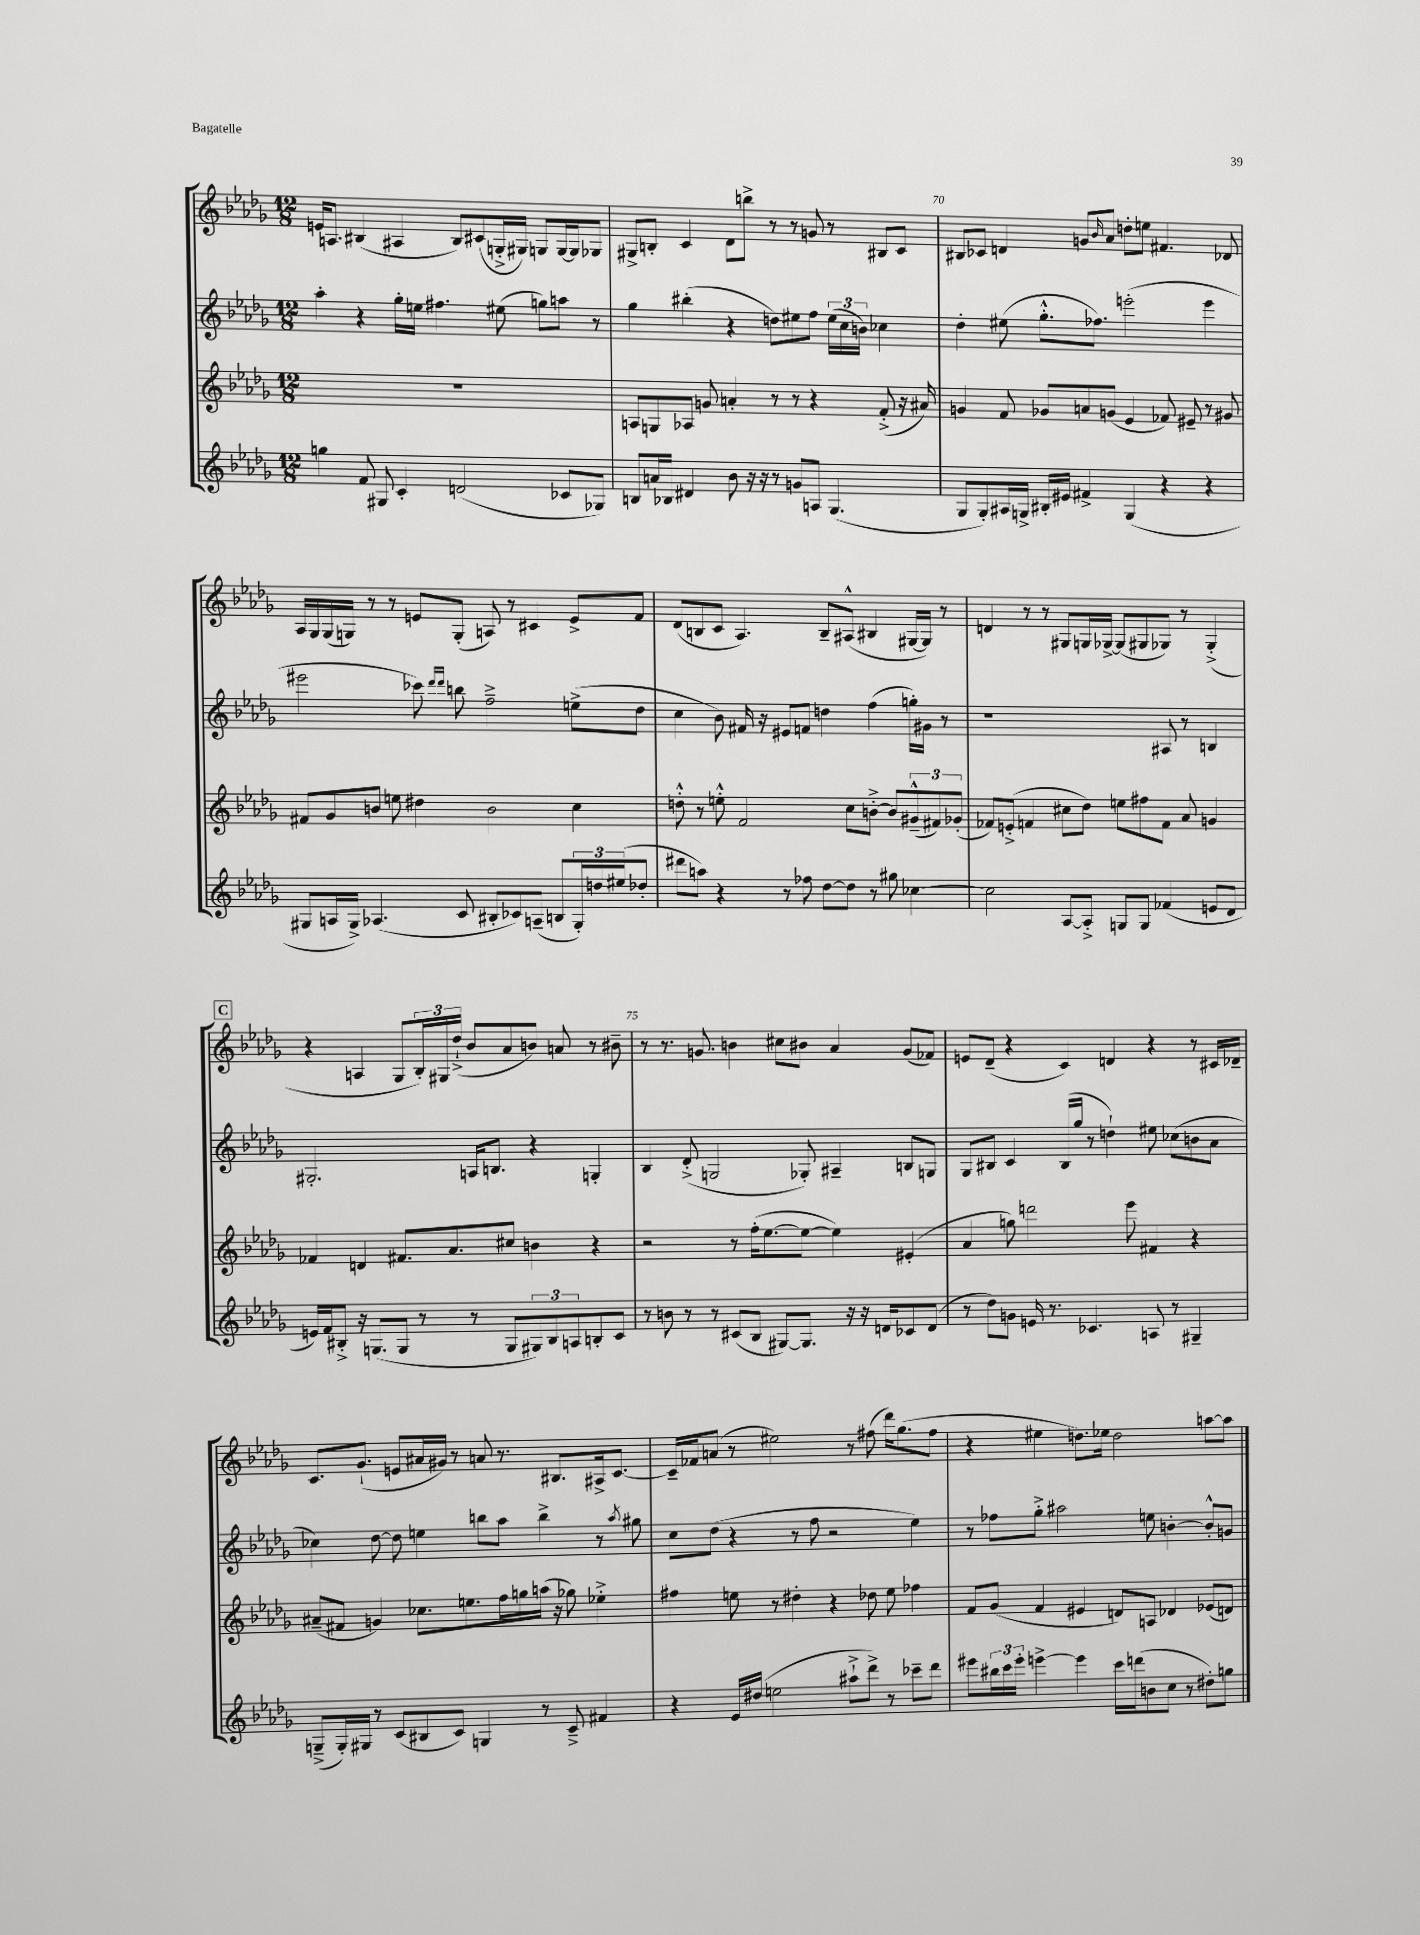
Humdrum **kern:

**kern	**kern	**kern	**kern
*staff4	*staff3	*staff2	*staff1
*clefG2	*clefG2	*clefG2	*clefG2
*k[b-e-a-d-g-]	*k[b-e-a-d-g-]	*k[b-e-a-d-g-]	*k[b-e-a-d-g-]
*M12/8	*M12/8	*M12/8	*M12/8
4gg\	1.r	4aa-'\	16e/LK
.	.	.	8.A/J
8f/	.	4r	(4B#/
8G#/	.	.	.
4c'/	.	16gg-'\LL	4A#/
.	.	16ee\JJ	.
.	.	4.ff#\	.
(2d/	.	.	8B#/L)
.	.	.	(8c#/
.	.	(8ee#\	16G'^/L
.	.	.	16G#/JJ)
.	.	8gg\L)	8G/L
8c-/L	.	8aa\J	[16G/L
.	.	.	16G/]J
8G-/J)	.	8r	8G-/J
=	=	=	=
8B/L	8A/L	4gg-\	8G#^/L
16a/L	8G/	.	8B'/J
16B-/JJ	.	.	.
4d#/	8A-/J	(4bb#'\	4c/
.	8g/	.	.
8b-\	4a'/	4r	8d-\L
16r	.	.	8bb^\J
16r	.	.	.
8r	8r	8dd\L)	8r
8g/L	8r	8ee#\	8r
8A/J	4r	8ff\J	8g/
(4.G-/	.	(24ee#\LL	8r
.	.	24cc\	.
.	.	24b\JJ)	.
.	(8f'^/	4cc-\	8B#/L
.	16r	.	8c/J
.	16a#/)	.	.
=	=	=	=
8G-/L	4g/	4dd-'\	8B#/L
8G-'/)	.	.	8c-/J
16A#/L	8f/	(8ee#\	4d/
16G^/JJ	.	.	.
16B#'/LL	8g-/L	8.gg-'^^\L	.
16e#/JJ	.	.	.
4f#^/	8a/	.	8g/L
.	.	8.ff-\J)	.
.	.	.	16qqb-/
.	(8g/J	.	8a-/J
(4G/	4e-/	(2eee'\	8dd'\L
.	.	.	8ee\J
4r	8f-/)	.	4.f#/
.	8e#~/	.	.
4r	8r	4eee\	.
.	8g#/	.	8d-/
=	=	=	=
8G#/L	8f#/L	2eee#\	16A-/LL
.	.	.	16G-/
16A/L	8g-/	.	(16G-/
16G#^/JJ)	.	.	16G/JJ)
(4.A-/	8b/J	.	8r
.	8ee\	.	8r
.	4dd#\	8ccc-\)	8e/L
.	.	16qqddd-/LL	.
.	.	16qqddd-/JJ	.
8c/	.	8bb\	(8G'/J
8B#'/L	2b\	2ff~^\	8A/)
8c-/)	.	.	8r
(8A~/J	.	.	4c#/
8B/L	.	.	.
24G#'/L)	4cc\	(8ee^\L	8e^/L
24dd/	.	.	.
(24ee#/J	.	.	.
8dd-'/J	.	8dd-\J	8f/J
=	=	=	=
8ddd#\L	8dd'^^\	4cc\	(8d-/L
8aa\J)	8r	.	8B/
4r	8ee'^^\	8b-\)	8c/J
.	2f/	16f#/	4.A-/)
.	.	16r	.
8r	.	8e#/L	.
8ff-\	.	8f/J	.
[8dd-\L	.	4dd\	8B~/L
8dd-\]J	8cc\L	.	(8A#^^/J
8r	[8b'^\J	(4ff\	4B#/
8gg#\	8b/]L	.	.
[4cc-\	(12g#~^^/	16gg'\LL)	[16G#/LL
.	.	16g#\JJ	16G#/]JJ)
.	12f#/)	.	.
.	.	8r	8r
.	(12g-'/J	.	.
=	=	=	=
2cc-\]	8f-/L)	1r	4d/
.	(8e'^/J	.	.
.	4f/	.	8r
.	.	.	8r
[8A-/L	8cc#\L	.	8G#/L
8A-'^/]J	8dd-\J)	.	16G/L
.	.	.	[16G-^/JJ
8G/L	8ee\L	.	(8G-/]L
8G/J	8ff#\	.	8G#/
(4f-/	8f\J	8A#/	8G-/J)
.	8a-/	8r	8r
8e/L	4g/	4B/	(4G-'^/
8d-/J	.	.	.
=	=	=	=
16e/LL)	4f-/	2.G#'/	4r
16f/J	.	.	.
8B#'^/J	.	.	.
16r	4d/	.	4A/
(8.G/L	.	.	.
8G/J	8.f#/L	.	8G-/L
8r	.	.	24B-'/L)
.	.	.	24G#/
.	8.a-/	.	.
.	.	.	(24dd-`^/JJ
8r	.	16A/LK	8b-/L
.	.	8.B/J	.
8G/L	8cc#/J	.	8a-/
12G#/)	4b\	4r	8b/J)
12B#/	.	.	.
.	.	.	8a/
12A/	.	.	.
8B'/	4r	4G'/	8r
8c/J	.	.	8b#~\
=	=	=	=
8r	2r	4B-/	8r
8b\	.	.	8.r
8r	.	(8d-'^/	.
.	.	.	8.g/
8r	.	2G/	.
(8c#/L	8r	.	4b\
8B-/J	(16ff'\LK	.	.
.	[8.ee-\	.	.
[8G#/L)	.	.	8cc#\L
8.G#/]J	8ee-\_J	8G-'/)	8b#\J
.	4ee-\])	4A#~/	4a-/
16r	.	.	.
16r	.	.	.
16d/LK	.	.	.
8c-/	(4e#'/	8B/L	(8g/L
(8d/J	.	8G/J	8f-/J)
=	=	=	=
8r	4a-/	8G-/L	8e/L
8dd-\L)	.	8B#/J	(8d-~/J
8g\J	8gg\)	4c/	4r
16e/	2ddd\	.	.
8.r	.	.	.
.	.	(16B#/LL	4c/)
.	.	16gg-/JJ	.
4.c-/	.	8r	.
.	.	4dd`\)	4d/
.	8eee-\	.	.
8A/	4f#/	8ee#\	4r
8r	.	(8cc-\L	.
4G#~/	4r	8b\	8r
.	.	8a-\J	16c#/LL
.	.	.	16d-~/JJ
=	=	=	=
(8G~^/L	(8a#~/L	4cc-\)	8.c/L
16G'/L)	8f#/J	.	.
16G#/JJ	.	.	(8.g-`/J
8r	4g/)	[8dd-\	.
(8c/L	.	8dd-\]	8e/L
8B#/	8.cc-\L	4ee\	16a#/L
.	.	.	16g#/JJ)
8c/J)	.	.	8r
.	8.ee\	.	.
4G/	.	8bb\L	8a/
.	16ff\L	8aa-\J	8.r
.	16gg\	.	.
8r	(16aa\JJ	4bb^\	.
.	16r	.	8.B#/L
8c~^/	8gg-\)	.	.
4f#/	4ee-'^\	8r	16A#^/k
.	.	.	[8.c/J
.	.	8qaa-/	.
.	.	8gg#\	.
=	=	=	=
4r	4ff#\	8cc\L	16c~/]LL
.	.	.	16f-/J
.	.	(8dd-\J	(8a/J
16e-/LL	8ee\	4r	8r
(16dd#/JJ	.	.	.
2ee\	8r	.	2ee#\)
.	4dd#'\	8r	.
.	.	8ff\	.
.	4r	2r	.
8aa#`^\L	.	.	8r
8ddd-^\J)	8dd-\	.	(8ff#\
8r	8ee\	.	16ddd-\LK)
.	.	.	(8.gg-\
8ccc-~\L	4ff-\	4ee-\)	.
8ddd-\J	.	.	8ff#\J
=	=	=	=
8eee#\L	8f/L	8r	4r
24bb#\L	(8g-/J	8ff-\L	.
24ccc\	.	.	.
24eee#'\JJ	.	.	.
[4eee^\	4f/	8gg-'^\J	4ee#\
.	.	2aa#\	.
4eee\]	4e#/	.	8.dd\L)
.	.	.	16ee-\Jk
16ccc\LL	8d/L)	.	2dd\
(16ddd\J	.	.	.
8b\	8A/J	8ee\	.
8cc\J	4d-/	[4b'\	.
8r	.	.	.
8dd#'\L)	(8e-/L	8b'^^/]L	[8aa\L
8gg\J	8d/J)	8g/J	8aa\]J
==	==	==	==
*-	*-	*-	*-
